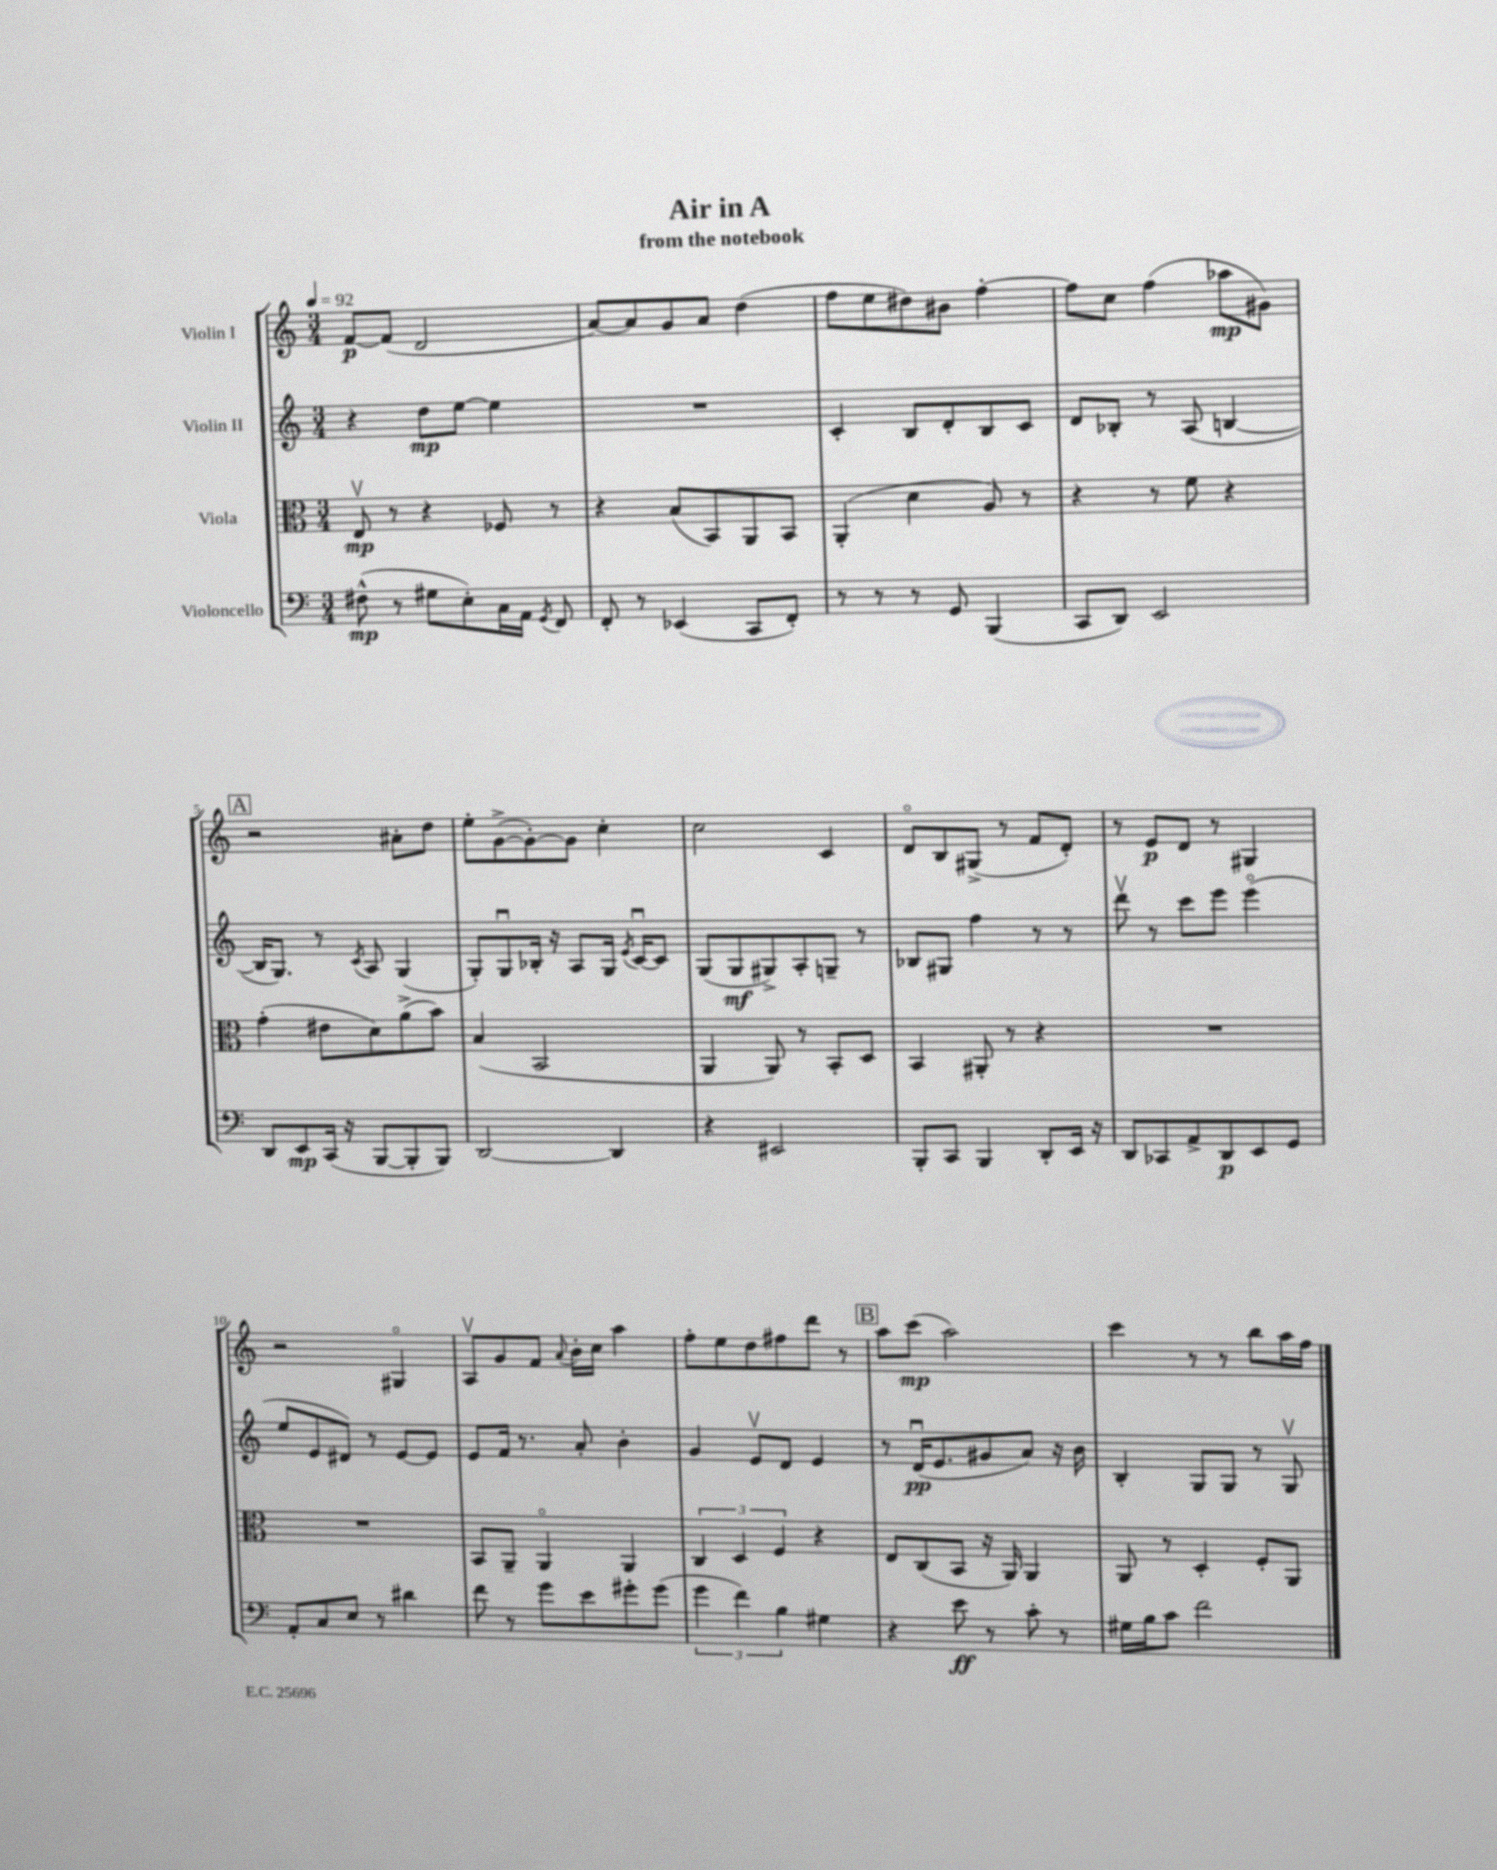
\header { title = "Air in A" subtitle = "from the notebook" }
<<
\new StaffGroup <<
\new Staff = "s0" \with { instrumentName = "Violin I" } {
    \clef treble \key c \major \numericTimeSignature \time 3/4 \tempo 4 = 92
    \autoBeamOff f'8[~\p f'8]( d'2 |
    a'8[~) a'8 g'8 a'8] d''4( |
    f''8[ e''8 dis''8) bis'8] f''4~-. |
    f''8[ c''8] f''4( aes''8[\mp gis'8]) |
    \mark \markup { \box "A" } r2 ais'8[-. d''8] |
    e''8[-. g'8~->( g'8~-.) g'8] c''4-. |
    c''2 c'4 |
    d'8[\flageolet b8 gis8]->( r8 f'8[ d'8]-.) |
    r8 e'8[\p d'8] r8 gis4 |
    r2 gis4\flageolet |
    a8[\upbow g'8 f'8] \appoggiatura { a'8 } b'16[-. c''16] a''4 |
    f''8[-. e''8 d''8 fis''8 d'''8] r8 |
    \mark \markup { \box "B" } a''8[ c'''8]\mp( a''2) |
    c'''4 r8 r8 b''8[ a''16 f''16] \bar "|." |
}
\new Staff = "s1" \with { instrumentName = "Violin II" } {
    \clef treble \key c \major \numericTimeSignature \time 3/4
    \autoBeamOff r4 d''8[\mp e''8]~ e''4 |
    R2. |
    c'4-. b8[ d'8-. b8 c'8] |
    d'8[ bes8]-. r8 a8( b4~ |
    \mark \markup { \box "A" } b16[ g8.]) r8 \acciaccatura { c'8 } a8 g4( |
    g8[-.) g8\downbow bes16]-. r16 a8[ g16] \acciaccatura { e'8 } c'16[~\downbow c'8] |
    g8[( g8\mf gis8->) a8-. g8]-- r8 |
    bes8[ gis8] f''4 r8 r8 |
    d'''8\upbow r8 c'''8[ e'''8] e'''4\flageolet( |
    e''8[ e'8 dis'8]) r8 e'8[~ e'8] |
    e'8[ f'16] r8. a'8-. b'4-. |
    g'4 e'8[\upbow d'8] e'4 |
    \mark \markup { \box "B" } r8 d'16[\downbow\pp( e'8. gis'8 a'8]) r16 b'16 |
    b4-. g8[ g8] r8 g8\upbow \bar "|." |
}
\new Staff = "s2" \with { instrumentName = "Viola" } {
    \clef alto \key c \major \numericTimeSignature \time 3/4
    \autoBeamOff e8\upbow\mp r8 r4 fes8 r8 |
    r4 b8[( b,8) a,8 b,8] |
    a,4-.( d'4 a8) r8 |
    r4 r8 f'8 r4 |
    \mark \markup { \box "A" } g'4-.( eis'8[ d'8) a'8->( b'8]) |
    b4( b,2 |
    a,4 a,8) r8 b,8[-. d8] |
    b,4 ais,8-. r8 r4 |
    R2. |
    R2. |
    b,8[ a,8]-- a,4\flageolet a,4 |
    \tuplet 3/2 { c4 d4 f4 } r4 |
    \mark \markup { \box "B" } e8[ c8( b,8] r16 a,16) a,4 |
    a,8 r8 d4-. f8[-. a,8] \bar "|." |
}
\new Staff = "s3" \with { instrumentName = "Violoncello" } {
    \clef bass \key c \major \numericTimeSignature \time 3/4
    \autoBeamOff fis8-^\mp( r8 gis8[ e8-.) c16 a,16] \acciaccatura { g,8 } f,8 |
    f,8-. r8 ees,4( c,8[ f,8]-.) |
    r8 r8 r8 g,8 b,,4( |
    c,8[ d,8]) e,2 |
    \mark \markup { \box "A" } d,8[ e,8\mp c,16]( r16 b,,8[~ b,,8-. b,,8]) |
    d,2~ d,4 |
    r4 eis,2 |
    b,,8[-. c,8] b,,4 d,8[-. e,16] r16 |
    d,8[ ces,8 a,8-> d,8\p e,8 g,8] |
    a,8[-. c8 e8] r8 dis'4 |
    f'8 r8 g'8[ e'8 gis'8-. gis'8]( |
    \tuplet 3/2 { g'4 f'4) b4 } gis4 |
    \mark \markup { \box "B" } r4 e'8\ff r8 c'8-. r8 |
    gis16[ b16 c'8] f'2 \bar "|." |
}
>>
>>
